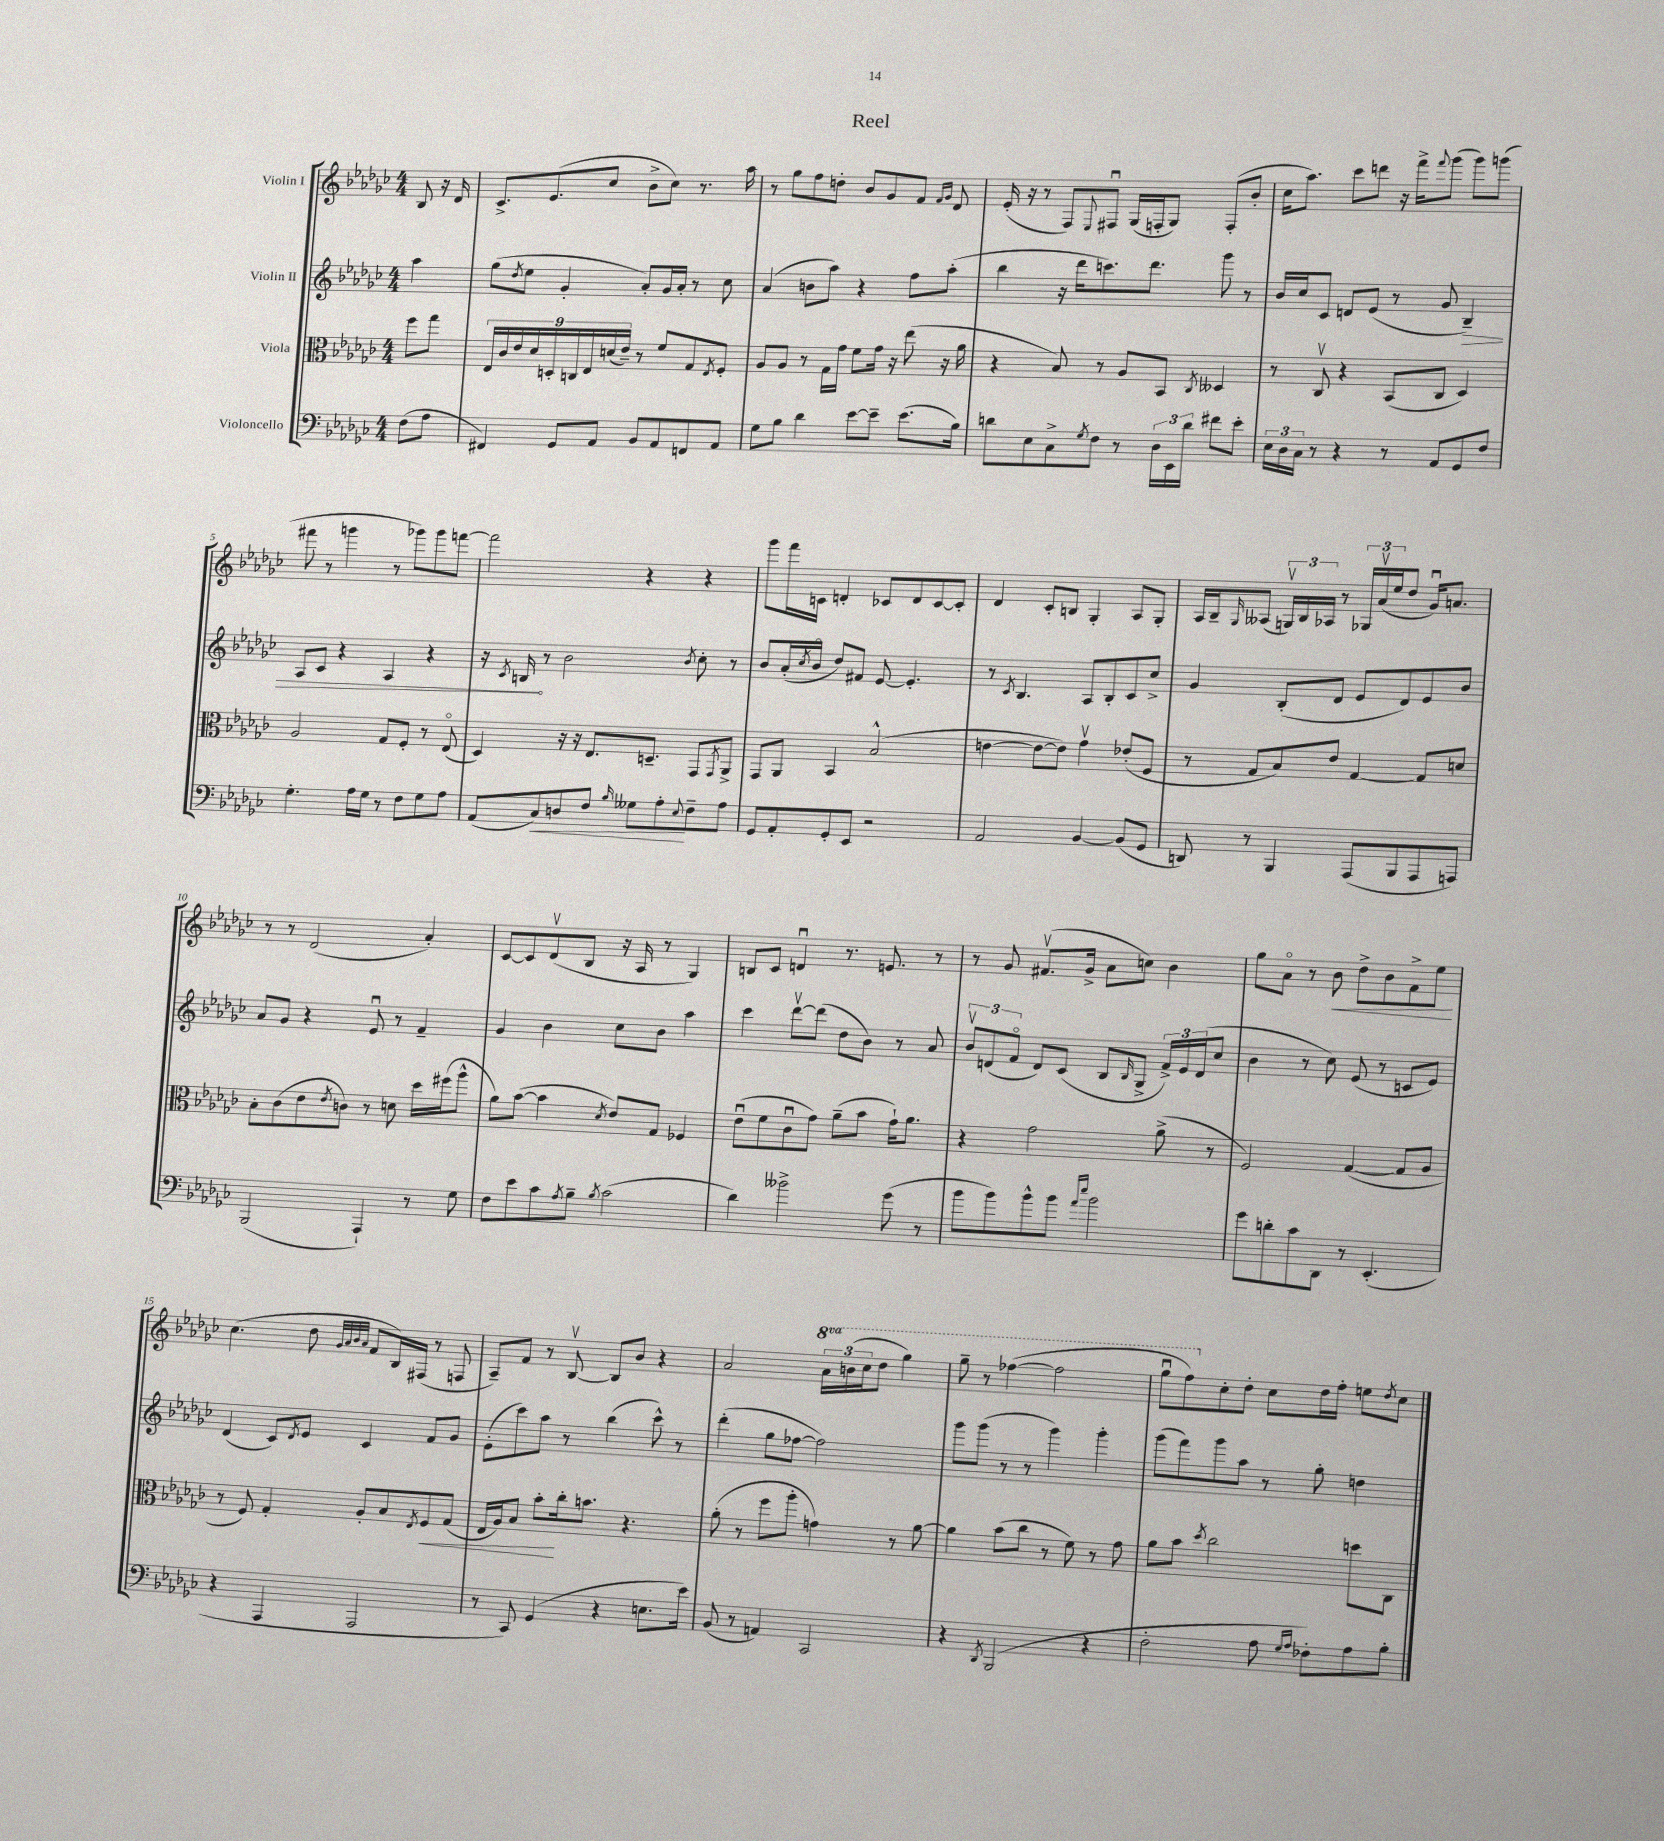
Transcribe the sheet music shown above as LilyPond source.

\header { title = "Reel" }
<<
\new StaffGroup <<
\new Staff = "s0" \with { instrumentName = "Violin I" } {
    \clef treble \key ges \major \numericTimeSignature \time 4/4 \set Staff.ottavationMarkups = #ottavation-simple-ordinals \partial 4
    bes8 r16 des'16 |
    ces'8.-> ees'8.( ces''8 bes'8-> ces''8) r8. aes''16 |
    r8 ges''8 f''8 d''8-. bes'8 ges'8 f'8 \grace { f'16 ges'16 } des'8 |
    ees'16-.( r16 r8 f8) \appoggiatura { ees8 } fis8\downbow ges16( f16-. ges8) f8-.( bes'8-. |
    ces''16 aes''8.) ces'''8 d'''8 r16 f'''16-> \appoggiatura { f'''8 } ges'''8( ges'''8) g'''8( |
    fis'''8 r8 g'''4 r8 ges'''8) ges'''8 f'''8~ |
    f'''2 r4 r4 |
    ges'''8 f'''16 c'16 d'4-. ces'8 d'8 ces'8~ ces'8-. |
    des'4 ces'8-. b8 ges4-. aes8 ges8-. |
    aes16 bes16-- \grace { ges16 } aeses8( \tuplet 3/2 { g16\upbow) bes16 aes16 } r8 \tuplet 3/2 { ges16 aes'16\upbow( ees''16 } des''8 ges'16\downbow) a'8. |
    r8 r8 des'2( aes'4-.) |
    ces'8~ ces'8 des'8\upbow( bes8 r16 aes16 r8 ges4) |
    b8 ces'8 d'4\downbow r8. e'8. r8 |
    r8 ges'8 fis'8.\upbow( ges'16-> aes'8 c''8) bes'4 |
    ges''8 aes'8\flageolet r8 bes'8\< des''8-> bes'8 f'8-> ees''8\! |
    ces''4.( des''8 \grace { ges'32 aes'32 bes'32 aes'32 } f'8 bes16) fis16( r8 f8 |
    aes8--) f'8 r8 bes8~\upbow bes8 bes'8 r4 |
    aes'2 \tuplet 3/2 { \ottava #1 aes''16 b''16( ces'''16 } des'''8 ges'''4) |
    ges'''8-- r8 fes'''4~( fes'''2 |
    ges'''8\downbow f'''8) \ottava #0 ces''8-. des''8-. ces''8 des''16 f''16-. e''8 \acciaccatura { des''8 } ces''8 \bar "|." |
}
\new Staff = "s1" \with { instrumentName = "Violin II" } {
    \clef treble \key ges \major \numericTimeSignature \time 4/4 \partial 4
    aes''4 |
    ges''8( \acciaccatura { des''8 } ees''8 ges'4-. aes'8-.) ges'16 aes'16-. r8 ces''8 |
    aes'4( b'8 aes''8) r4 f''8 aes''8-.( |
    bes''4 r16 des'''16 c'''8.) des'''8. ges'''8 r8 |
    bes'16 ces''16 ces'8 d'8 ees'8( r8 ges'8 \once \override Hairpin.circled-tip = ##t bes4--\>) |
    aes8 ces'8 r4 aes4 r4 |
    r16 \acciaccatura { ces'8 } b16\! r8 bes'2 \acciaccatura { bes'8 } ces''8-. r8 |
    bes'8 aes'16-.( \acciaccatura { ces''8 } bes'16\flageolet des''8) fis'8 ees'8~ ees'4.-. |
    r8 \acciaccatura { ces'8 } bes4. aes8 bes8-. ces'8 ces''8-> |
    ges'4 bes8-.( des'8 ees'8 des'8) ees'8 bes'8 |
    aes'8 ges'8 r4 ees'8\downbow r8 f'4-- |
    ges'4 bes'4 ces''8 bes'8 aes''4 |
    ces'''4 des'''8~\upbow des'''8( des''8 bes'8) r8 aes'8 |
    \tuplet 3/2 { bes'8\upbow d'8( f'8\flageolet } d'8) ces'8( bes8 \grace { bes16 } ges8-> \tuplet 3/2 { f'16->) ees'16 d'16( } ces''8 |
    bes'4 r8 ces''8) ees'8( r8 c'8 ees'8) |
    des'4( ces'8) \acciaccatura { des'8 } ees'8 ces'4 f'8 ges'8 |
    ees'8-.( ces'''8) aes''8 r8 bes''4( ces'''8-^) r8 |
    des'''4-.( ges''8 fes''8~ fes''2) |
    ges'''8 ges'''8( r8 r8 ges'''4) ges'''4-. |
    ges'''8( f'''8) ges'''8 aes''8 r8 ges''8-. d''4 \bar "|." |
}
\new Staff = "s2" \with { instrumentName = "Viola" } {
    \clef alto \key ges \major \numericTimeSignature \time 4/4 \partial 4
    f''8 ges''8 |
    \tuplet 9/8 { ees16 ces'16 ees'16 des'16 d16-. c16 ees16 d'16( ees'16--) } r8 f'8 ges8 \acciaccatura { ees8 } f8-. |
    aes8 aes8 r8 ges16 ges'16 f'8 ges'16 r16 ees''8( r16 aes'16 |
    r4 bes8) r8 aes8 bes,8 \acciaccatura { ces8 } deses4 |
    r8 ces8\upbow r4 bes,8( ces8 des4) |
    aes2 ges8 f8-. r8 ees8\flageolet( |
    des4) r16 r16 ees8. d8.-- ges,8 \acciaccatura { ges,8 } aes,8-> |
    ges,8 aes,8 bes,4 bes2-^( |
    e'4~ e'8~ e'8) ges'4\upbow ees'8-.( f8 |
    r8 ges8 bes8) ees'8 ges4~ ges8 d'8 |
    bes8-. ces'8( ees'8 \acciaccatura { ees'8 } c'8) r8 d'8 des''16 fis''16( aes''8-^ |
    aes'8) bes'8~( bes'4 \acciaccatura { des'8 } ees'8) ges8 fes4 |
    ees'8\downbow( f'8 ces'8\downbow ges'8) aes'8--( bes'8 ges'16-!) aes'8. |
    r4 ges'2 aes'8->( r8 |
    f2) ges4~( ges8 aes8 |
    r8 f8) ges4-. aes8-. bes8 \acciaccatura { ees8 } f8\< ges8( |
    ees16 aes16) bes8 bes'8-.\! ces''16-. b'8. r4. |
    aes'8-.( r8 f''8 aes''8-. g'4) r8 aes'8~ |
    aes'4 bes'8( ces''8 r8 f'8) r8 ges'8 |
    aes'8 bes'8 \acciaccatura { des''8 } ces''2 d''8 ces8 \bar "|." |
}
\new Staff = "s3" \with { instrumentName = "Violoncello" } {
    \clef bass \key ges \major \numericTimeSignature \time 4/4 \partial 4
    f8( aes8 |
    fis,4) ges,8 aes,8 bes,8 aes,8 f,8 aes,8 |
    ges8 bes8 des'4 ees'8~ ees'8-- ees'8.( bes16) |
    d'8 ees8 ces8-> \acciaccatura { ges8 } f8 r8 \tuplet 3/2 { des16 ees,16 d'16 } fis'8 ees'8-. |
    \tuplet 3/2 { ees16 des16 ces16 } r8 r4 r8 aes,8 ges,8 f8 |
    ges4.-. aes16 ges16 r8 f8 ges8 aes8 |
    aes,8( ces8\<) d8 f8 \grace { bes16 } geses8 aes8-.\! \appoggiatura { ees8 } f8-- aes8 |
    ges,8 aes,8-. ges,8-. ees,8 r2 |
    aes,2 bes,4~ bes,8( ges,8 |
    d,8) r8 bes,,4 aes,,8( bes,,8 aes,,8 a,,8) |
    bes,,2( aes,,4-!) r8 ges8 |
    f8 ees'8 ces'8 \acciaccatura { aes8 } bes8-- \acciaccatura { bes8 } ces'2( |
    des'4) beses'2-> ges'8( r8 |
    bes'8 bes'8) bes'8-^ bes'8 \grace { aes'16 ees''16 } bes'2 |
    ges'8 d'8-. ces'8 des,8 r8 ees,4.-.( |
    r4 aes,,4 aes,,2 |
    r8 ces,8) ges,4( r4 e8. ees'16) |
    bes,8( r8 a,4) ces,2 |
    r4 \acciaccatura { des,8 } bes,,2( r4 |
    f2-. aes8 \grace { ges16 aes16 } fes8-.) aes8 bes8-. \bar "|." |
}
>>
>>
